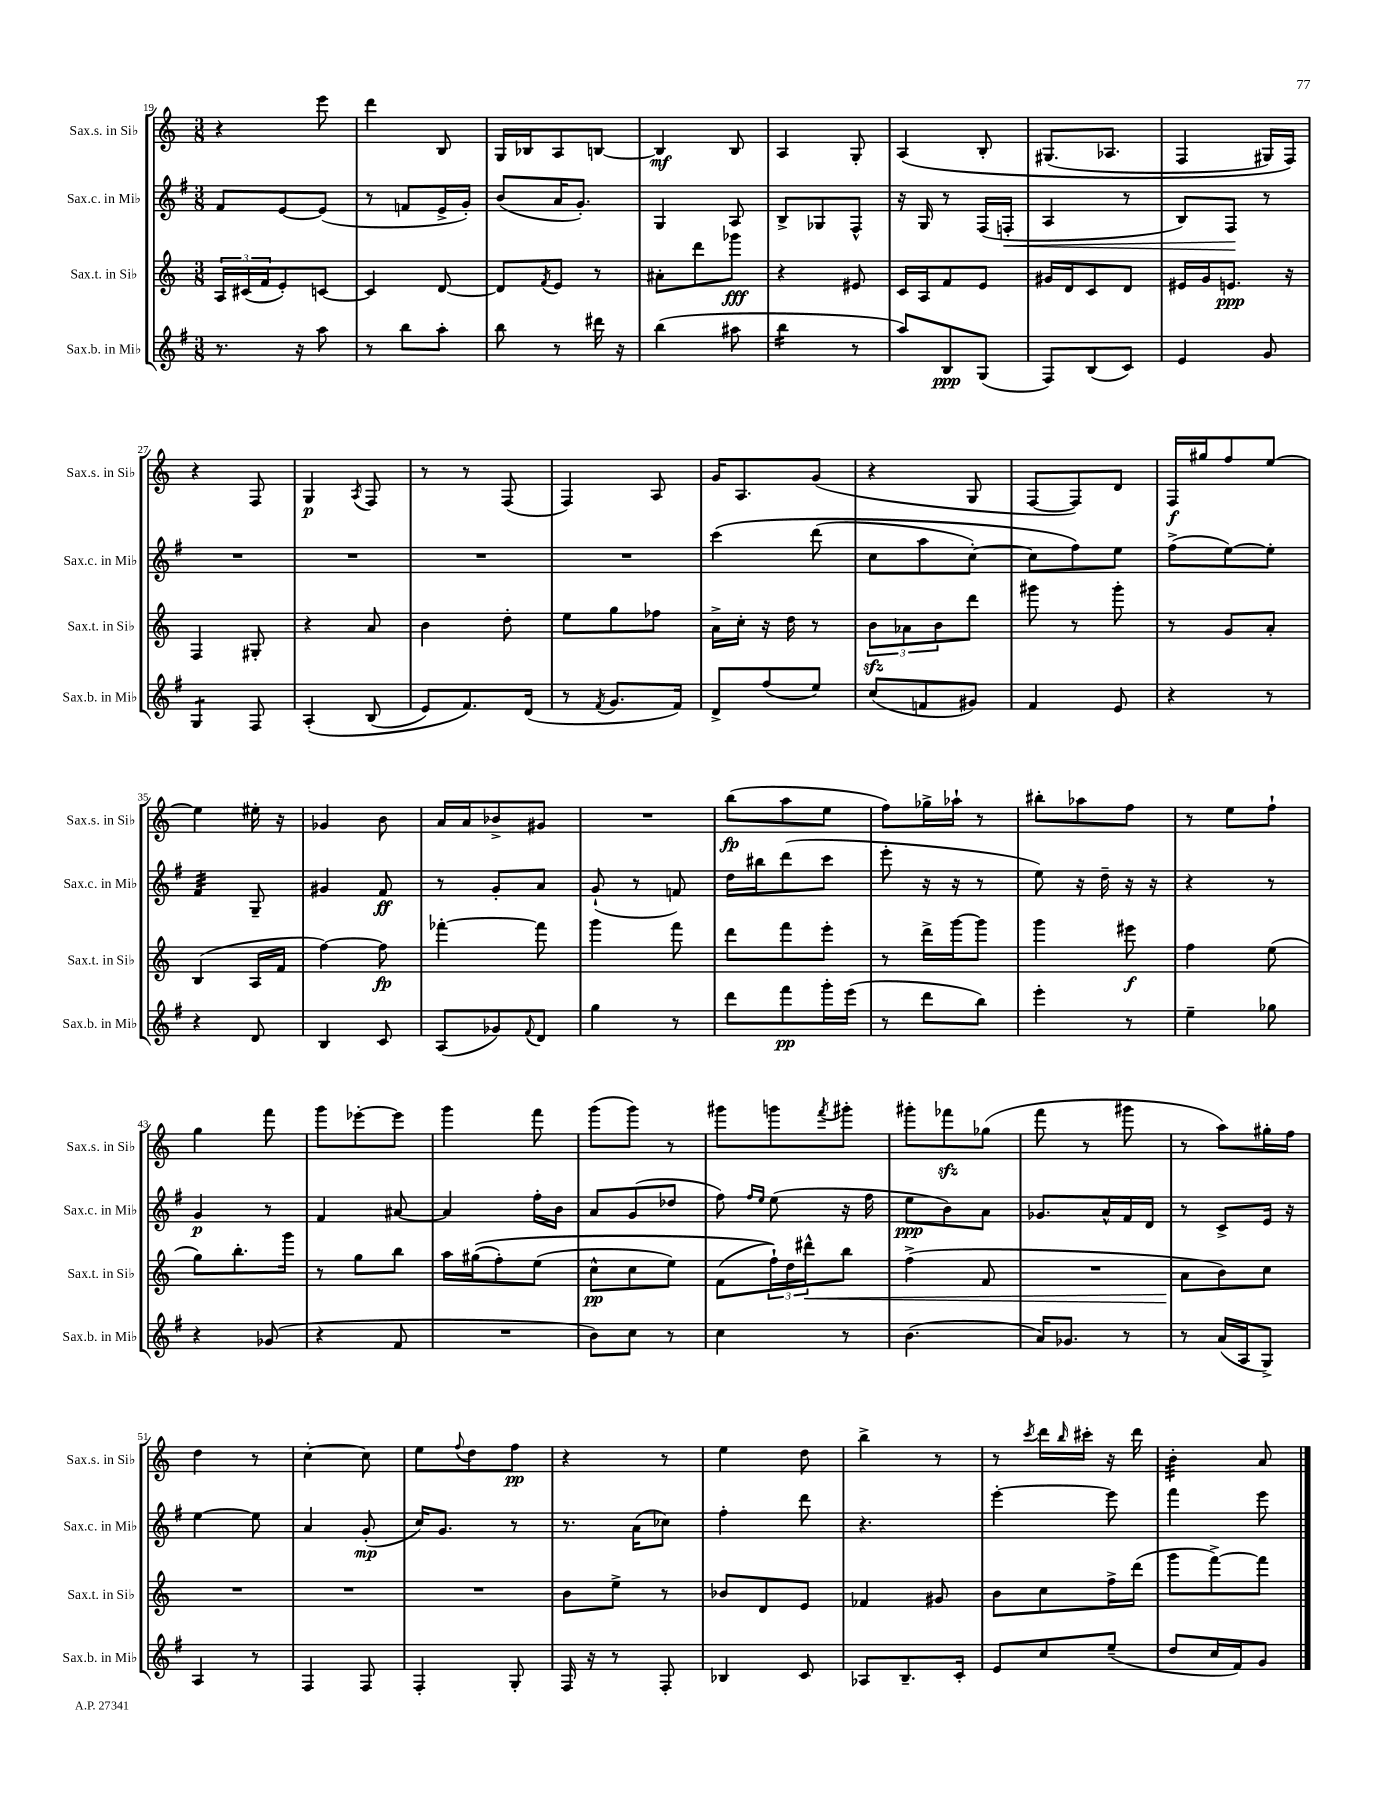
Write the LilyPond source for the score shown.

<<
\new StaffGroup <<
\new Staff = "s0" \with { instrumentName = "Sax.s. in Sib" shortInstrumentName = "Sax.s. in Sib" } {
    \clef treble \key c \major \numericTimeSignature \time 3/8
    r4 e'''8 |
    d'''4 b8 |
    g16 bes16 a8 b8~ |
    b4\mf b8 |
    a4 g8-. |
    a4\( b8-. |
    gis8.( aes8. |
    f4 gis16) f16\) |
    r4 f8 |
    g4\p \acciaccatura { a8 } f8 |
    r8 r8 f8( |
    f4) a8 |
    g'16 a8. g'8( |
    r4 g8 |
    f8~ f8) d'8 |
    f16\f gis''16 f''8 e''8~ |
    e''4 eis''16-. r16 |
    ges'4 b'8 |
    a'16 a'16 bes'8-> gis'8 |
    R4. |
    b''8\fp( a''8 e''8 |
    f''8) ges''16-> aes''16-! r8 |
    bis''8-. aes''8 f''8 |
    r8 e''8 f''8-! |
    g''4 f'''8 |
    g'''8 ees'''8~-. ees'''8 |
    g'''4 f'''8 |
    g'''8( g'''8) r8 |
    gis'''8 g'''8 \acciaccatura { f'''8 } gis'''8-. |
    gis'''8-. fes'''8\sfz ges''8( |
    f'''8 r8 gis'''8 |
    r8 a''8) gis''16-. f''16 |
    d''4 r8 |
    c''4~-. c''8 |
    e''8 \appoggiatura { f''8 } d''8 f''8\pp |
    r4 r8 |
    e''4 d''8 |
    b''4-> r8 |
    r8 \acciaccatura { c'''8 } d'''16 \grace { b''16 } cis'''16-. r16 d'''16 |
    b'4:32-. a'8 \bar "|." |
}
\new Staff = "s1" \with { instrumentName = "Sax.c. in Mib" shortInstrumentName = "Sax.c. in Mib" } {
    \clef treble \key g \major \numericTimeSignature \time 3/8
    fis'8 e'8~ e'8( |
    r8 f'8 e'16-> g'16-.) |
    b'8( a'16 g'8.-.) |
    g4 a8 |
    b8-> ges8 fis8-^ |
    r16 g16 r8 fis16( f16-.\< |
    a4 r8 |
    b8) fis8\! r8 |
    R4. |
    R4. |
    R4. |
    R4. |
    c'''4\( d'''8( |
    c''8 a''8 c''8~-.) |
    c''8 fis''8\) e''8 |
    fis''8->( e''8~) e''8-. |
    fis'4:32 g8-- |
    gis'4 fis'8\ff |
    r8 g'8-. a'8 |
    g'8-!( r8 f'8) |
    d''16 bis''16 d'''8( c'''8 |
    e'''8-. r16 r16 r8 |
    e''8) r16 d''16-- r16 r16 |
    r4 r8 |
    g'4\p r8 |
    fis'4 ais'8~ |
    ais'4 fis''16-. b'16 |
    a'8 g'8( des''8 |
    fis''8) \grace { fis''16 e''16 } e''8( r16 fis''16 |
    e''8\ppp b'8) a'8 |
    ges'8. a'16-^ fis'16 d'16 |
    r8 c'8-> e'16 r16 |
    e''4~ e''8 |
    a'4 g'8-.\mp( |
    c''16) g'8. r8 |
    r8. a'16( ces''8) |
    fis''4-. d'''8 |
    r4. |
    e'''4~-. e'''8 |
    fis'''4 e'''8 \bar "|." |
}
\new Staff = "s2" \with { instrumentName = "Sax.t. in Sib" shortInstrumentName = "Sax.t. in Sib" } {
    \clef treble \key c \major \numericTimeSignature \time 3/8
    \tuplet 3/2 { a16 cis'16( f'16 } e'8-.) c'8~ |
    c'4 d'8~ |
    d'8 \acciaccatura { f'8 } e'8 r8 |
    ais'8-. d'''8 ges'''8\fff |
    r4 eis'8 |
    c'16 a16 f'8 e'8 |
    gis'16 d'16 c'8 d'8 |
    eis'16 g'16 e'8.\ppp r16 |
    f4 gis8-. |
    r4 a'8 |
    b'4 d''8-. |
    e''8 g''8 fes''8 |
    a'16-> c''16-. r16 d''16 r8 |
    \tuplet 3/2 { b'8\sfz aes'8 b'8 } d'''8 |
    gis'''8 r8 gis'''8-. |
    r8 g'8 a'8-. |
    b4( a16 f'16 |
    f''4~) f''8\fp |
    fes'''4~-. fes'''8 |
    g'''4 f'''8 |
    d'''8 f'''8 e'''8-. |
    r8 d'''16-> g'''16~ g'''8 |
    g'''4 eis'''8\f |
    f''4 e''8( |
    g''8) b''8.-. g'''16 |
    r8 g''8 b''8 |
    a''16 gis''16(\( f''8-.) e''8( |
    c''8-^\pp c''8 e''8) |
    f'8( \tuplet 3/2 { f''16-!)\) d''16 dis'''16-^\< } b''8 |
    f''4->( f'8 |
    R4. |
    a'8\! b'8) c''8 |
    R4. |
    R4. |
    R4. |
    b'8 e''8-> r8 |
    bes'8 d'8 e'8 |
    fes'4 gis'8 |
    b'8 c''8 f''16-> d'''16( |
    g'''8 f'''8~->) f'''8 \bar "|." |
}
\new Staff = "s3" \with { instrumentName = "Sax.b. in Mib" shortInstrumentName = "Sax.b. in Mib" } {
    \clef treble \key g \major \numericTimeSignature \time 3/8
    r8. r16 a''8 |
    r8 b''8 a''8-. |
    b''8 r8 dis'''16 r16 |
    b''4( ais''8 |
    b''4:16 r8 |
    a''8) b8\ppp g8( |
    fis8) b8( c'8) |
    e'4 g'8 |
    g4:8 fis8 |
    a4-.\( b8( |
    e'8) fis'8.\) d'16( |
    r8 \acciaccatura { fis'8 } g'8. fis'16) |
    d'8-> fis''8( e''8) |
    c''8( f'8 gis'8) |
    fis'4 e'8 |
    r4 r8 |
    r4 d'8 |
    b4 c'8 |
    a8( ges'8) \appoggiatura { fis'8 } d'8 |
    g''4 r8 |
    d'''8 fis'''8\pp g'''16-. e'''16( |
    r8 d'''8 b''8) |
    e'''4-. r8 |
    e''4-- ges''8 |
    r4 ges'8( |
    r4 fis'8 |
    R4. |
    b'8) c''8 r8 |
    c''4 r8 |
    b'4.( |
    a'16) ges'8. r8 |
    r8 a'16( a16 g8->) |
    a4 r8 |
    fis4 fis8 |
    fis4-. g8-. |
    fis16 r16 r8 fis8-. |
    bes4 c'8 |
    aes8 b8.-- c'16-. |
    e'8 c''8 e''8--( |
    d''8 c''16 fis'16) g'8 \bar "|." |
}
>>
>>
\layout { \context { \Score currentBarNumber = #19 } }
